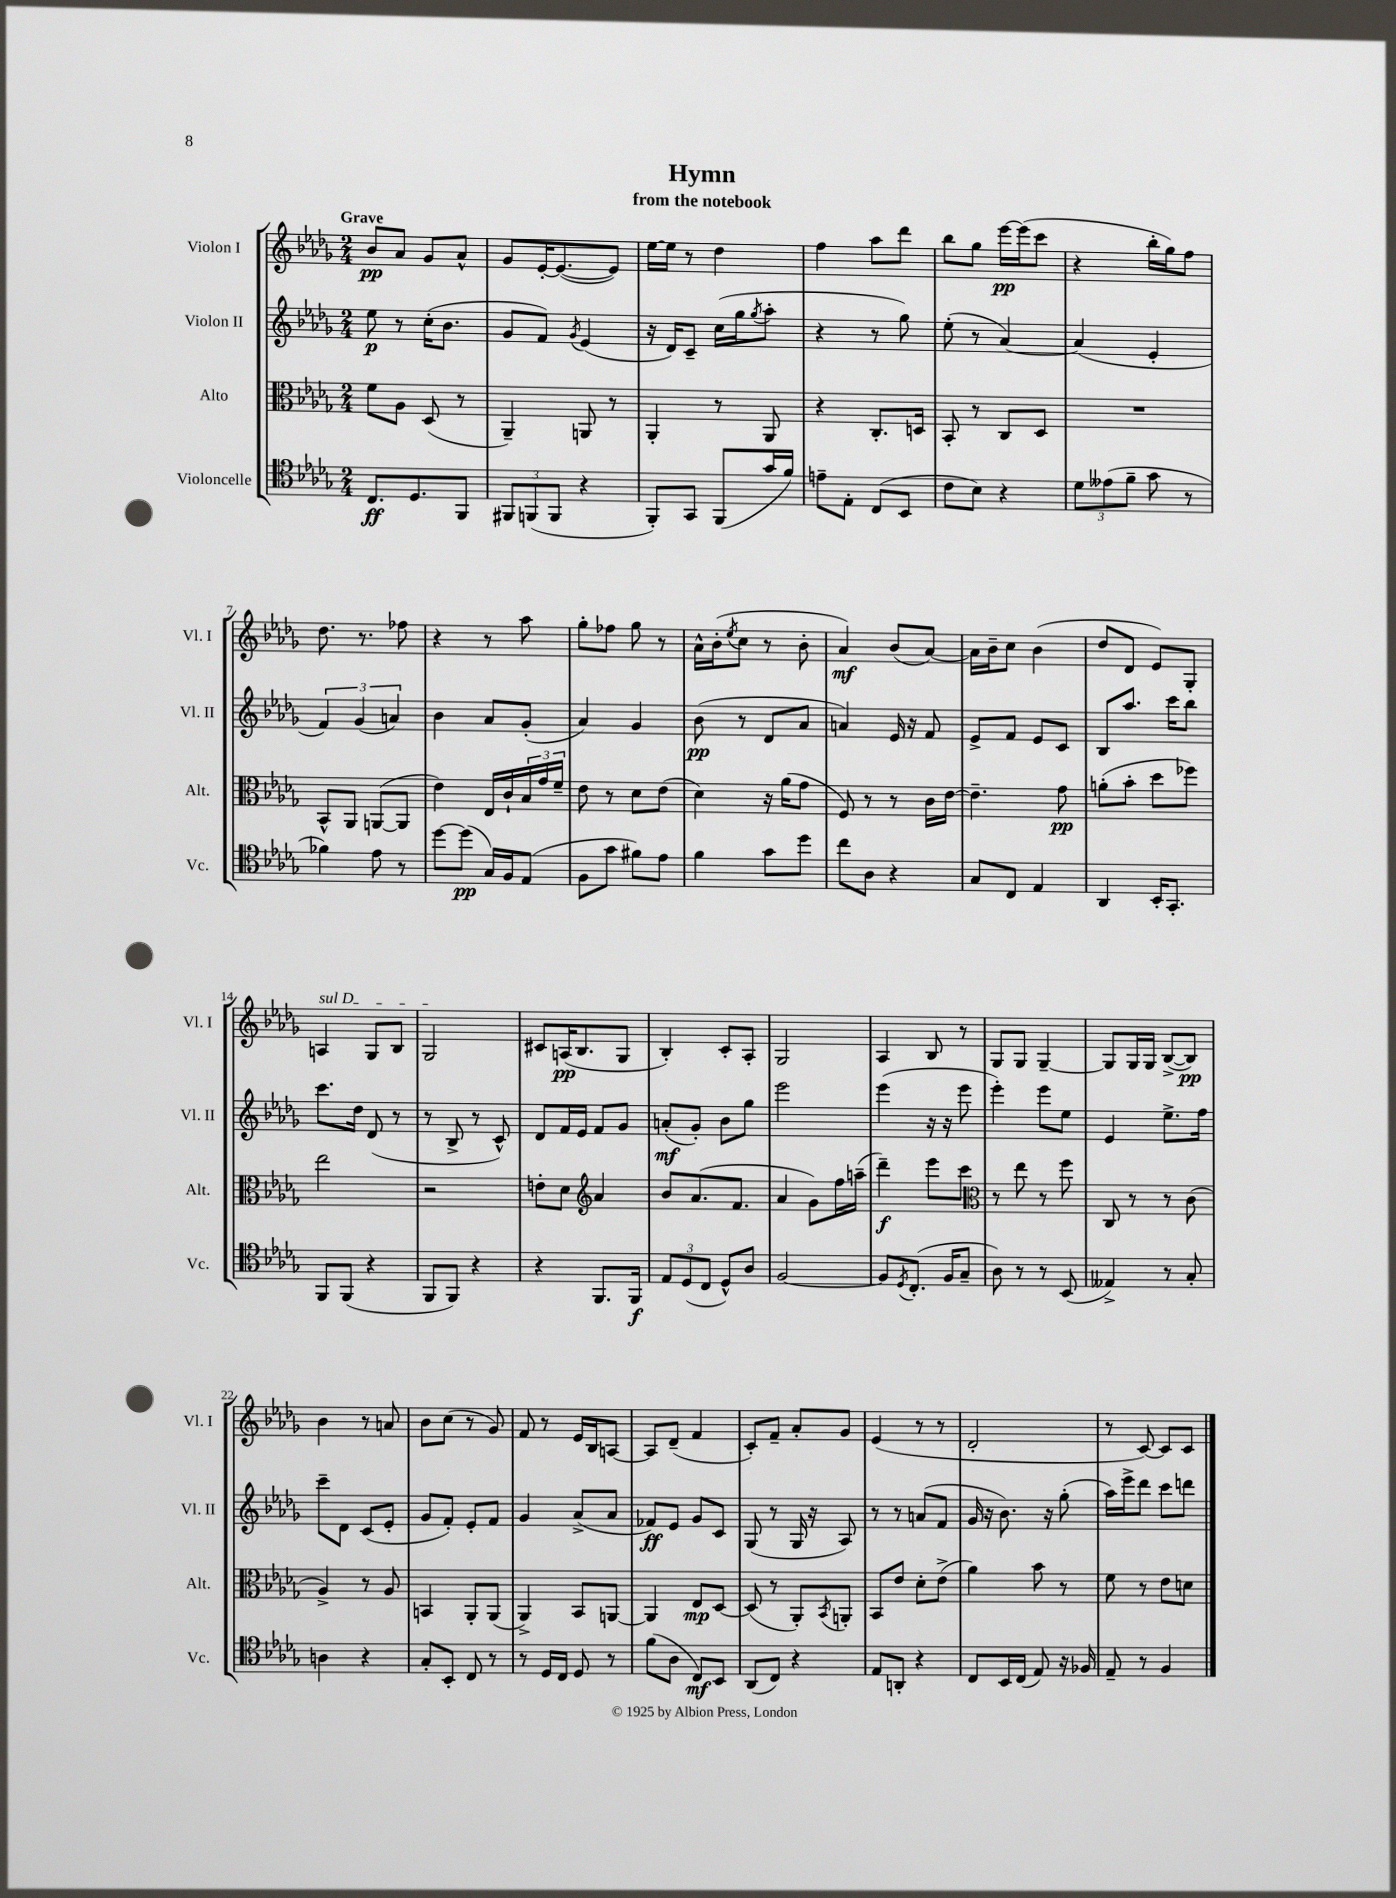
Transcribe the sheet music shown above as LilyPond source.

\header { title = "Hymn" subtitle = "from the notebook" }
<<
\new StaffGroup <<
\new Staff = "s0" \with { instrumentName = "Violon I" shortInstrumentName = "Vl. I" } {
    \clef treble \key des \major \numericTimeSignature \time 2/4 \tempo "Grave"
    bes'8\pp aes'8 ges'8 aes'8-^ |
    ges'8 ees'16~-. ees'8.~( ees'8) |
    ees''16~ ees''16 r8 des''4 |
    f''4 aes''8 des'''8 |
    bes''8 ges''8 ees'''16~\pp ees'''16( c'''8 |
    r4 bes''16-. ges''16) f''8 |
    des''8. r8. fes''8 |
    r4 r8 aes''8 |
    ges''8-. fes''8 ges''8 r8 |
    aes'16-^ bes'16-.( \acciaccatura { ees''8 } c''8 r8 bes'8-. |
    aes'4\mf) bes'8( aes'8~) |
    aes'16 bes'16-- c''8 bes'4( |
    des''8 des'8 ees'8) ges8-. |
    \once \override TextSpanner.bound-details.left.text = \markup { \italic "sul D" } a4\startTextSpan ges8 bes8 |
    ges2\stopTextSpan |
    cis'8 a16\pp( bes8. ges8 |
    bes4-.) c'8-. aes8-. |
    ges2 |
    aes4 bes8 r8 |
    ges8 ges8 ges4~-- |
    ges8 ges16 ges16 bes8~->( bes8\pp) |
    bes'4 r8 a'8 |
    bes'8 c''8( r8 ges'8) |
    f'8 r8 ees'16 bes16 a8~ |
    a8 des'8--( f'4 |
    c'8-.) f'8-- aes'8-. ges'8 |
    ees'4( r8 r8 |
    des'2-. |
    r8 c'8~) c'8 c'8 \bar "|." |
}
\new Staff = "s1" \with { instrumentName = "Violon II" shortInstrumentName = "Vl. II" } {
    \clef treble \key des \major \numericTimeSignature \time 2/4
    ees''8\p r8 c''16-.( bes'8. |
    ges'8 f'8) \acciaccatura { ges'8 } ees'4( |
    r16 des'16) c'8-- c''16( ges''16 \acciaccatura { ges''8 } aes''8-. |
    r4 r8 ges''8) |
    ees''8-.( r8 aes'4~) |
    aes'4( ees'4-. |
    \tuplet 3/2 { f'4) ges'4( a'4) } |
    bes'4 aes'8 ges'8-.( |
    aes'4) ges'4 |
    bes'8\pp( r8 des'8 aes'8 |
    a'4) ees'16 r16 f'8 |
    ees'8-> f'8 ees'8 c'8 |
    bes8 aes''8. c'''16 bes''8 |
    c'''8. des''16 des'8( r8 |
    r8 bes8-> r8 c'8-^) |
    des'8 f'16 ees'16 f'8 ges'8 |
    a'8-.\mf( ges'8-.) bes'8 ges''8 |
    ees'''2 |
    ees'''4( r16 r16 ees'''8 |
    ees'''4-.) ees'''8 ees''8 |
    ees'4 ees''8.-> f''16 |
    c'''8-- des'8 c'8( ees'8-. |
    ges'8 f'8-.) ees'8-. f'8 |
    ges'4 aes'8->( aes'8 |
    fes'8\ff) ees'8 ges'8 c'8 |
    ges8( r8 ges16 r16 aes8) |
    r8 r8 a'8( f'8 |
    ges'16 r16 bes'8.) r16 ges''8-.( |
    aes''16) ees'''16-> des'''8 c'''8 d'''8 \bar "|." |
}
\new Staff = "s2" \with { instrumentName = "Alto" shortInstrumentName = "Alt." } {
    \clef alto \key des \major \numericTimeSignature \time 2/4
    f'8 aes8 des8( r8 |
    aes,4--) a,8 r8 |
    aes,4-. r8 aes,8 |
    r4 c8.-. d16 |
    bes,8-. r8 c8 des8 |
    R2 |
    bes,8-^ aes,8 a,8~( a,8 |
    ees'4) ees16 c'16-! \tuplet 3/2 { bes16 ges'16 f'16-- } |
    ees'8 r8 des'8 ees'8( |
    des'4) r16 aes'16( ges'8 |
    f8) r8 r8 c'16 ees'16~ |
    ees'4.-- ges'8\pp |
    a'8-.( bes'8-. des''8 fes''8) |
    ees''2 |
    r2 |
    e'8-. des'8 \clef treble aes'4 |
    bes'8 aes'8.( f'8. |
    aes'4 ges'8) f''16 a''16--( |
    des'''4--\f) ees'''8 c'''8 |
    \clef alto r8 ees''8 r8 f''8 |
    c8 r8 r8 c'8( |
    aes4->) r8 aes8 |
    b,4 aes,8-. aes,8( |
    aes,4->) bes,8 a,8~ |
    a,4 ees8\mp des8~ |
    des8( r8 aes,8-.) \acciaccatura { bes,8 } a,8-. |
    bes,8 ees'8 des'8-. ees'8->( |
    aes'4) bes'8 r8 |
    f'8 r8 ees'8 d'8 \bar "|." |
}
\new Staff = "s3" \with { instrumentName = "Violoncelle" shortInstrumentName = "Vc." } {
    \clef tenor \key des \major \numericTimeSignature \time 2/4
    c8.\ff des8. f,8 |
    \tuplet 3/2 { fis,8 f,8( f,8 } r4 |
    f,8-.) ges,8 f,8( ges'16 f'16) |
    e'8-- ees8-. c8( bes,8 |
    c'8 bes8) r4 |
    \tuplet 3/2 { des'8 eeses'8( f'8-- } ges'8 r8 |
    fes'4) ees'8 r8 |
    des''8~ des''8\pp( ges16) f16 ees8( |
    f8 ges'8 fis'8) ees'8 |
    f'4 ges'8 des''8 |
    c''8 aes8 r4 |
    ges8 c8 ees4 |
    aes,4 bes,16-. ges,8.-. |
    f,8 f,8( r4 |
    f,8 f,8) r4 |
    r4 f,8. f,16\f |
    \tuplet 3/2 { ees8 des8( c8 } des8-^) aes8 |
    f2~ |
    f8 \acciaccatura { des8 } c8.-.( f16 ges8-- |
    aes8) r8 r8 bes,8( |
    eeses4->) r8 ges8-. |
    a4 r4 |
    ges8-. bes,8-. c8 r8 |
    r8 des16 c16 des8 r8 |
    f'8( aes8 c8\mf) bes,8 |
    aes,8( c8) r4 |
    ees8 a,8-. r4 |
    c8 bes,16 c16( ees8) r16 fes16 |
    ees8-- r8 f4 \bar "|." |
}
>>
>>
